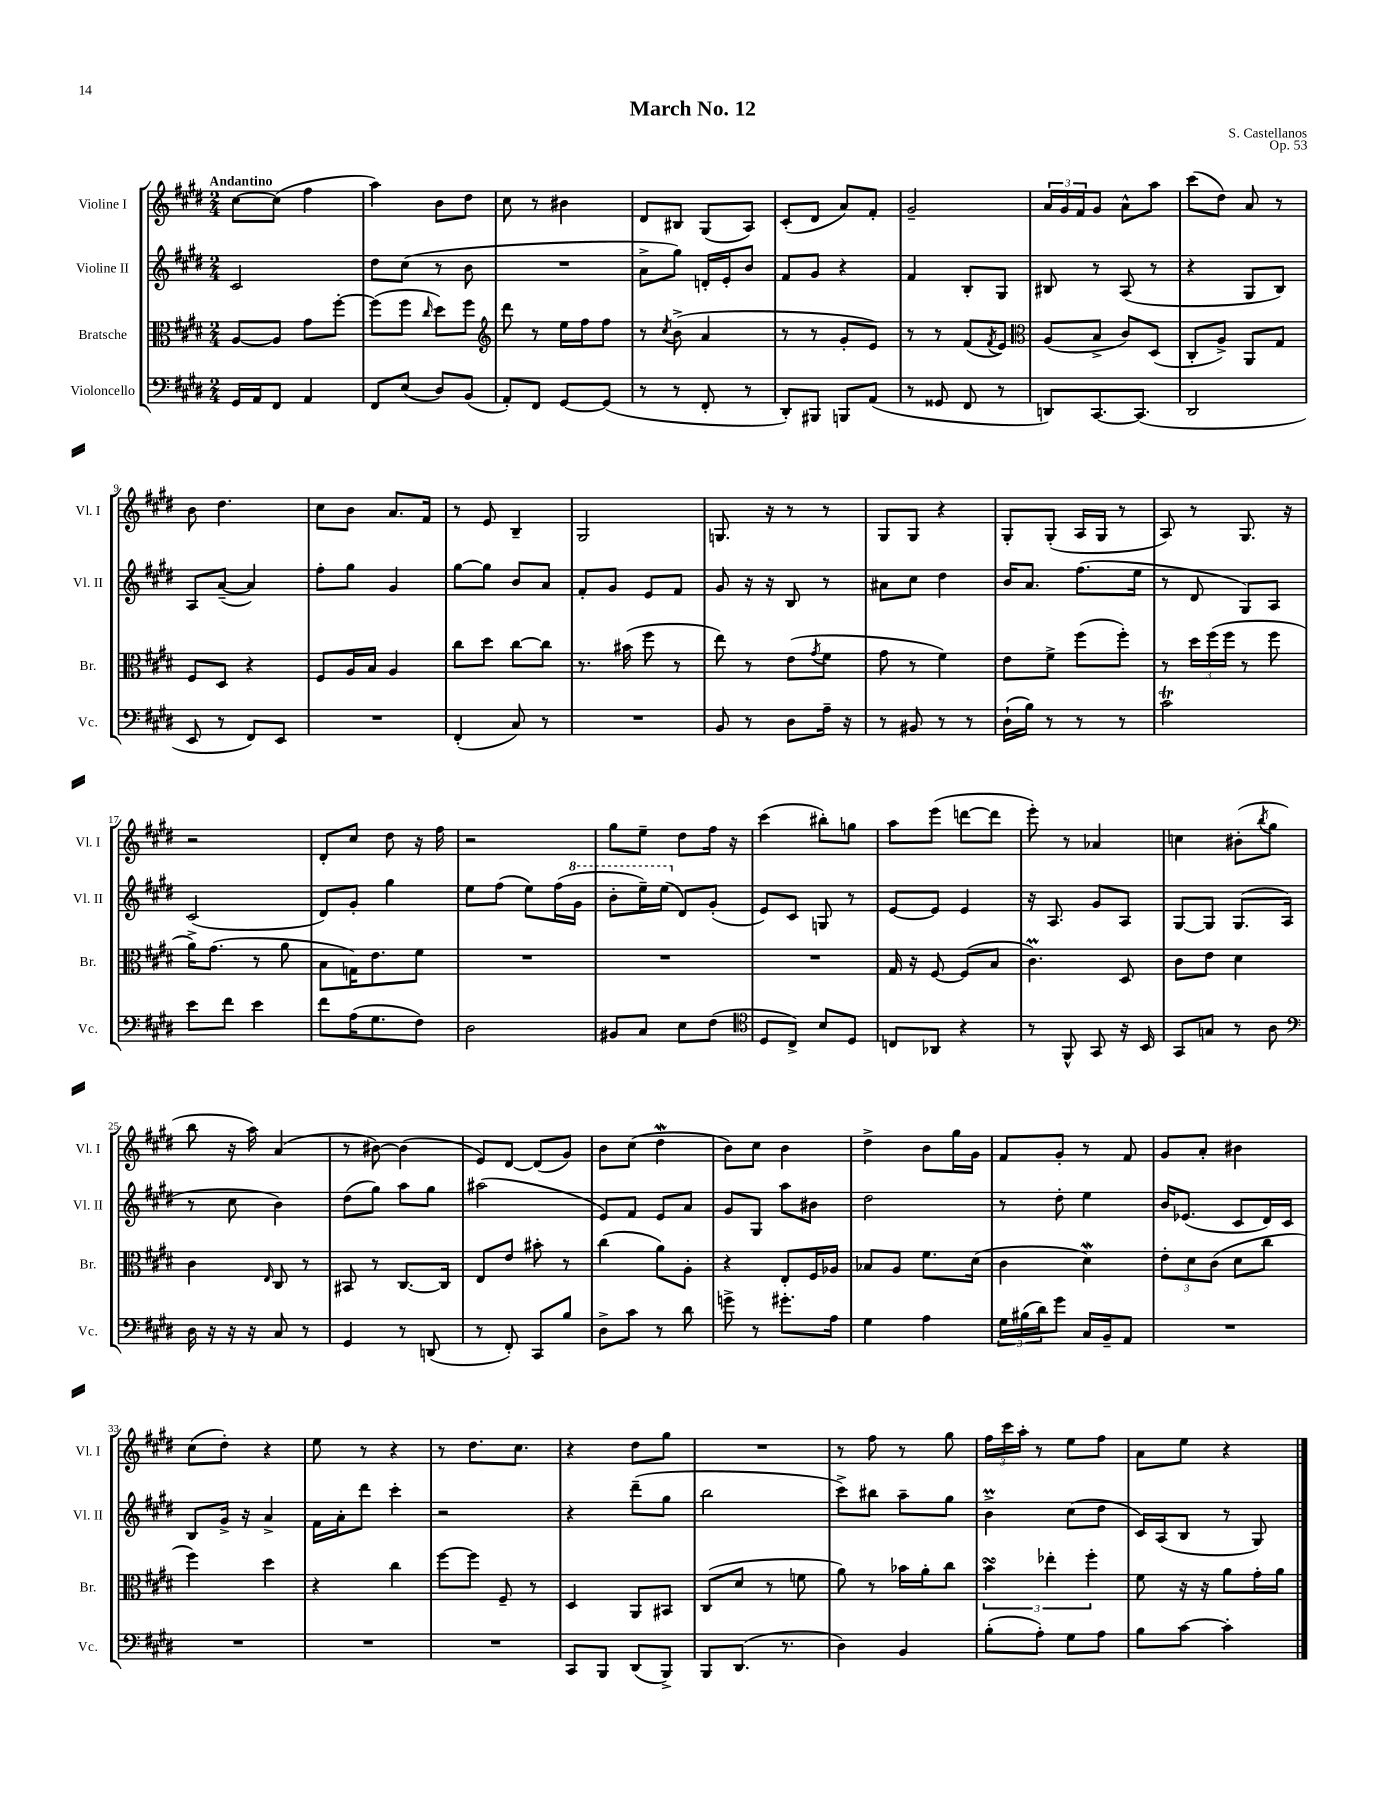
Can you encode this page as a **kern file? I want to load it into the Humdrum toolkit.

**kern	**kern	**kern	**kern
*part4	*part3	*part2	*part1
*staff4	*staff3	*staff2	*staff1
*I"Violoncello	*I"Bratsche	*I"Violine II	*I"Violine I
*I'Vc.	*I'Br.	*I'Vl. II	*I'Vl. I
*clefF4	*clefC3	*clefG2	*clefG2
*k[f#c#g#d#]	*k[f#c#g#d#]	*k[f#c#g#d#]	*k[f#c#g#d#]
*M2/4	*M2/4	*M2/4	*M2/4
=1	=1	=1	=1
!	!	!	!LO:TX:a:B:t=Andantino
16GG#/LL	[8A/L	2c#/	[8cc#\L
16AA/J	.	.	.
8FF#/J	8A/J]	.	(8cc#\J]
4AA/	8g#\L	.	4ff#\
.	[8ff#'\J	.	.
=2	=2	=2	=2
8FF#/L	(8ff#\L]	8dd#\L	4aa\)
(8E/J	8ff#\J	(8cc#\J	.
.	16qqcc#/	.	.
8D#/L)	8dd#\L)	8r	8b\L
(8BB/J	8ff#\J	8b\	8dd#\J
=3	=3	=3	=3
*	*clefG2	*	*
8AA'/L)	8ddd#\	2r	8cc#\
8FF#/J	8r	.	8r
[8GG#/L	16ee\LL	.	4b#X\
.	16ff#\J	.	.
(8GG#/J]	8ff#\J	.	.
=4	=4	=4	=4
8r	8r	8a^\L	8d#/L
.	8qcc#/	.	.
8r	(8b^\	8gg#\J)	8B#X/J
8FF#'/	4a/	16dn'/LL	(8G#/L
.	.	16e'/J	.
8r	.	8b/J	8A/J)
=5	=5	=5	=5
8DD#'/L)	8r	8f#/L	(8c#'/L
8BBB#X/J	8r	8g#/J	8d#/J
8BBBn/L	8g#'/L	4r	8a/L)
(8AA/J	8e/J)	.	8f#'/J
=6	=6	=6	=6
8r	8r	4f#/	2g#~/
8GG##X/	8r	.	.
8FF#/	(8f#/L	8B'/L	.
.	8qf#/	.	.
8r	8e/J)	8G#/J	.
=7	=7	=7	=7
*	*clefC3	*	*
8DDn/L)	(8A/L	8B#X/	24a/LL
.	.	.	24g#/
.	.	.	24f#/J
[8.CC#/	8B^/J	8r	8g#/J
.	8c#/L)	(8A/	8a^^\L
(8.CC#/J]	.	.	.
.	(8D#/J	8r	8aa\J
=8	=8	=8	=8
2DD#/	8C#'/L	4r	(8ccc#\L
.	8A^/J)	.	8dd#\J)
.	8AA/L	8G#/L	8a/
.	8G#/J	8B/J)	8r
!!LO:LB:g=z
=9	=9	=9	=9
8EE/	8F#/L	8A/L	8b\
8r	8D#/J	([8a~/J	4.dd#\
8FF#/L)	4r	4a/])	.
8EE/J	.	.	.
=10	=10	=10	=10
2r	8F#/L	8ff#'\L	8cc#\L
.	16A/L	8gg#\J	8b\J
.	16B/JJ	.	.
.	4A/	4g#/	8.a/L
.	.	.	16f#/Jk
=11	=11	=11	=11
(4FF#'/	8cc#\L	[8gg#\L	8r
.	8dd#\J	8gg#\J]	8e/
8C#/)	[8cc#\L	8b/L	4B~/
8r	8cc#\J]	8a/J	.
=12	=12	=12	=12
2r	8.r	8f#'/L	2G#/
.	.	8g#/J	.
.	(16b#X\	.	.
.	8ff#\	8e/L	.
.	8r	8f#/J	.
=13	=13	=13	=13
8BB/	8ee\)	8g#/	8.Gn/
8r	8r	16r	.
.	.	16r	16r
8D#\L	(8e\L	8B/	8r
.	8qg#/	.	.
16A~\Jk	8f#\J	8r	8r
16r	.	.	.
=14	=14	=14	=14
8r	8g#\	8a#X\L	8G#/L
8BB#X/	8r	8cc#\J	8G#/J
8r	4f#\)	4dd#\	4r
8r	.	.	.
=15	=15	=15	=15
(16D#`\LL	8e\L	16b/KL	8G#'/L
16B\JJ)	.	8.a/J	.
8r	8f#^\J	.	(8G#'/J
8r	(8ff#\L	(8.ff#\L	16A/LL
.	.	.	16G#/JJ
8r	8ff#'\J)	.	8r
.	.	16ee\Jk	.
=16	=16	=16	=16
2c#T\	8r	8r	8A/)
.	24dd#\LL	8d#/	8r
.	(24ff#\	.	.
.	24ff#\JJ	.	.
.	8r	8G#/L)	8.G#/
.	8ff#\	8A/J	.
.	.	.	16r
!!LO:LB:g=z
=17	=17	=17	=17
8e\L	16a^\KL)	(2c#/	2r
.	(8.g#\J	.	.
8f#\J	.	.	.
4e\	8r	.	.
.	8a\	.	.
=18	=18	=18	=18
8f#\L	8B\L	8d#/L)	8d#'/L
(16A\K	16Gn\K)	8g#'/J	8cc#/J
8.G#\	8.e\	.	.
.	.	4gg#\	8dd#\
8F#\J)	8f#\J	.	16r
.	.	.	16ff#\
=19	=19	=19	=19
2D#\	2r	8ee\L	2r
.	.	(8ff#\J	.
.	.	8ee\L)	.
.	.	(16ff#\L	.
*	*	*8va	*
.	.	16gg#\JJ	.
=20	=20	=20	=20
8BB#X/L	2r	8bb'\L	8gg#\L
8C#/J	.	16eee~\L)	8ee~\J
.	.	(16eee\JJ	.
*	*	*X8va	*
8E\L	.	8d#/L)	8dd#\L
(8F#\J	.	(8g#'/J	16ff#\Jk
.	.	.	16r
=21	=21	=21	=21
*clefC4	*	*	*
8D#/L	2r	8e/L)	(4ccc#\
8C#^/J)	.	8c#/J	.
8B/L	.	8Gn/	8bb#X'\L)
8D#/J	.	8r	8ggn\J
=22	=22	=22	=22
8Cn/L	16G#/	[8e/L	8aa\L
.	16r	.	.
8AA-X/J	[8F#/	8e/J]	(8eee\J
4r	(8F#/L]	4e/	[8dddn\L
.	8B/J	.	8ddd\J]
=23	=23	=23	=23
8r	4.c#M\)	16r	8eee'\)
.	.	8.A/	.
8FF#^^/	.	.	8r
8GG#/	.	8g#/L	4a-X/
16r	8D#/	8A/J	.
16BB/	.	.	.
=24	=24	=24	=24
8GG#/L	8c#\L	[8G#/L	4ccn\
8Gn/J	8e\J	8G#/J]	.
8r	4d#\	(8.G#/L	(8b#X'\L
.	.	.	8qbb/
8A\	.	.	8gg#\J
.	.	16A/Jk	.
!!LO:LB:g=z
=25	=25	=25	=25
*clefF4	*	*	*
16D#\	4c#\	8r	8bb\
16r	.	.	.
16r	.	8cc#\	16r
16r	.	.	16aa\)
.	16qqE/	.	.
8C#/	8C#/	4b\)	(4a/
8r	8r	.	.
=26	=26	=26	=26
4GG#/	8BB#X/	(8dd#\L	8r
.	8r	8gg#\J)	[8b#X\)
8r	[8.C#/L	8aa\L	(4b#\]
(8DDn/	.	8gg#\J	.
.	16C#/Jk]	.	.
=27	=27	=27	=27
8r	8E/L	(2aa#X\	8e/L)
8FF#'/)	8e/J	.	[8d#/J
8CC#/L	8b#X'\	.	(8d#/L]
8B/J	8r	.	8g#/J)
=28	=28	=28	=28
8D#^\L	(4cc#\	8e/L)	8b\L
8c#\J	.	8f#/J	(8cc#\J
8r	8a\L)	8e/L	4dd#W\
8d#\	8A'\J	8a/J	.
=29	=29	=29	=29
8gn^\	4r	8g#/L	8b\L)
8r	.	8G#/J	8cc#\J
8.g#X'\L	8E'/L	8aa\L	4b\
.	16F#/L	8b#X\J	.
16A\Jk	16A-X/JJ	.	.
=30	=30	=30	=30
4G#\	8B-X/L	2dd#\	4dd#^\
.	8A/J	.	.
4A\	8.f#\L	.	8b\L
.	.	.	16gg#\L
.	(16d#\Jk	.	16g#\JJ
=31	=31	=31	=31
24G#\LL	4c#\	8r	8f#/L
(24B#X\	.	.	.
24d#\J)	.	.	.
8g#\J	.	8dd#'\	8g#'/J
16C#/LL	4d#W\)	4ee\	8r
16BB~/J	.	.	.
8AA/J	.	.	8f#/
=32	=32	=32	=32
2r	12e'\L	16b/KL	8g#/L
.	.	(8.e-X/J	.
.	12d#\	.	.
.	.	.	8a'/J
.	(12c#\J	.	.
.	8d#\L	8c#/L	4b#X\
.	8cc#\J	16d#/L)	.
.	.	16c#/JJ	.
!!LO:LB:g=z
=33	=33	=33	=33
2r	4ff#\)	8B/L	(8cc#\L
.	.	16g#^/Jk	8dd#'\J)
.	.	16r	.
.	4dd#\	4a^/	4r
=34	=34	=34	=34
2r	4r	16f#\LL	8ee\
.	.	16a'\J	.
.	.	8ddd#\J	8r
.	4cc#\	4ccc#'\	4r
=35	=35	=35	=35
2r	[8ff#\L	2r	8r
.	8ff#\J]	.	8.dd#\L
.	8F#~/	.	.
.	.	.	8.cc#\J
.	8r	.	.
=36	=36	=36	=36
8CC#/L	4D#/	4r	4r
8BBB/J	.	.	.
(8DD#/L	8AA/L	(8ddd#~\L	8dd#\L
8BBB^/J)	8BB#X/J	8gg#\J	8gg#\J
=37	=37	=37	=37
8BBB/L	(8C#/L	2bb\	2r
(8.DD#/J	8d#/J	.	.
.	8r	.	.
8.r	.	.	.
.	8fn\	.	.
=38	=38	=38	=38
4D#\)	8a\)	8ccc#^\L)	8r
.	8r	8bb#X\J	8ff#\
4BB/	16b-X\LL	8aa~\L	8r
.	16a'\J	.	.
.	8cc#\J	8gg#\J	8gg#\
=39	=39	=39	=39
(8B'\L	6bsSSS\	4bM^\	24ff#\LL
.	.	.	24ccc#\
.	.	.	24aa'\JJ
8A'\J)	.	.	8r
.	6ee-X'\	.	.
8G#\L	.	(8cc#\L	8ee\L
.	6ff#'\	.	.
8A\J	.	8dd#\J	8ff#\J
=40	=40	=40	=40
8B\L	8f#\	16c#/LL)	8a\L
.	.	(16A/J	.
[8c#\J	16r	8B/J	8ee\J
.	16r	.	.
4c#'\]	8a\L	8r	4r
.	16g#'\L	8G#/)	.
.	16a\JJ	.	.
==	==	==	==
*-	*-	*-	*-
